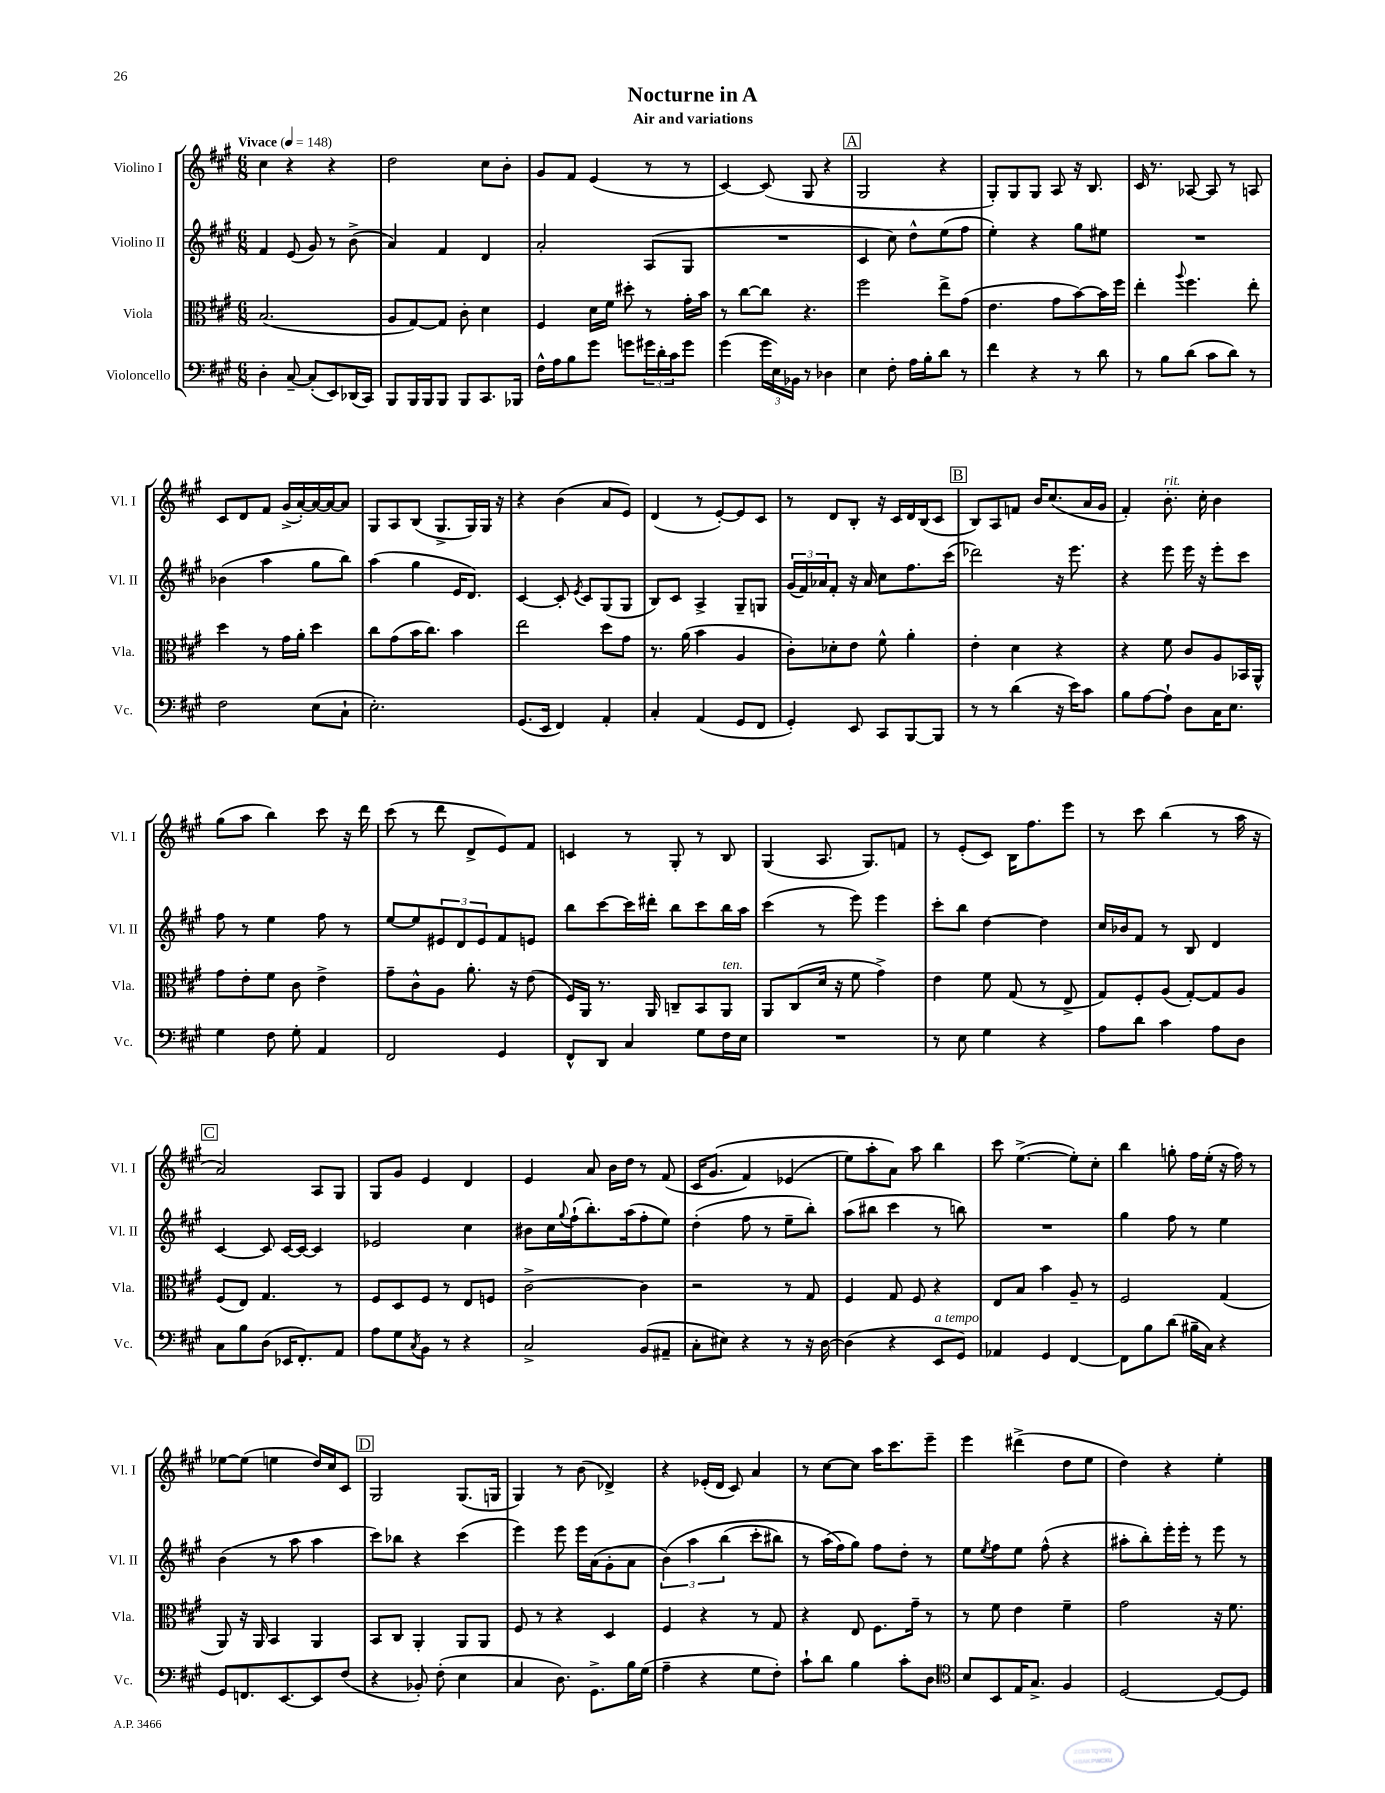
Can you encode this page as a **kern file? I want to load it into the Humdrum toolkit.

**kern	**kern	**kern	**kern
*staff4	*staff3	*staff2	*staff1
*clefF4	*clefC3	*clefG2	*clefG2
*k[f#c#g#]	*k[f#c#g#]	*k[f#c#g#]	*k[f#c#g#]
*M6/8	*M6/8	*M6/8	*M6/8
*MM148	*MM148	*MM148	*MM148
4D'	(2.B	4f#	4cc#
[8C#~	.	(8e	4r
(8C#']	.	8g#)	.
8EE)	.	8r	4r
(16DD-	.	(8b^	.
16CC#)	.	.	.
=	=	=	=
8BBB	8A	4a)	2dd
16BBB	[8G#)	.	.
16BBB	.	.	.
8BBB	8G#]	4f#	.
8BBB	8c#'	.	.
8.CC#	4d	4d	8cc#
.	.	.	8b'
16BBB-	.	.	.
=	=	=	=
16F#^^	4F#	2a'	8g#
16A	.	.	.
8B	.	.	8f#
8g#	16d	.	(4e
.	16f#	.	.
8g	8dd#'	.	.
24g#	8r	(8A	8r
24d'	.	.	.
24c#	.	.	.
8g#	16g#'	8G#	8r
.	16b	.	.
=	=	=	=
(4g#	8r	2.r	[4c#)
.	[8cc#	.	.
24g#	8cc#]	.	(8c#]
24E)	.	.	.
24BB-	.	.	.
8r	4.r	.	8G#
4D-	.	.	4r
=	=	=	=
4E	2ff#	4c#	2G#
8F#'	.	8cc#)	.
16A	.	8dd^^	.
16B'	.	.	.
8d	8ee^	(8ee	4r
8r	(8g#	8ff#	.
=	=	=	=
4f#	4.e	4ee')	8G#')
.	.	.	8G#
4r	.	4r	8G#
.	8g#	.	8A
8r	[8b)	8gg#	16r
.	.	.	8.B
8d	16b]	8ee#	.
.	16ff#	.	.
=	=	=	=
8r	4ee'	2.r	16c#
.	.	.	8.r
8B	.	.	.
.	8qqaa	.	.
(8d	4.ff#	.	[8A-
8c#	.	.	8A-]
8d)	.	.	8r
8r	8ee'	.	8A
=	=	=	=
2F#	4dd	(4b-	8c#
.	.	.	8d
.	8r	4aa	8f#
.	16g#	.	(16g#^
.	16a'	.	[16a')
(8E	4dd	8gg#	16a_
.	.	.	16a_
8C#`	.	8bb)	8a]
=	=	=	=
2.E')	8cc#	(4aa	8G#
.	(8g#	.	8A
.	16b	4gg#	(8B
.	8.cc#)	.	.
.	.	.	8.G#^
.	4b	16e	.
.	.	8.d)	16G#)
.	.	.	16G#
.	.	.	16r
=	=	=	=
(8.GG#	2ee	[4c#	4r
16EE	.	.	.
4FF#)	.	8c#']	(4b
.	.	8qe	.
.	.	8c#	.
4AA'	8dd	(8G#	8a
.	8g#	8G#	8e)
=	=	=	=
4C#'	8.r	8B)	(4d
.	.	8c#	.
.	(16a	.	.
(4AA	4b	4A^	8r
.	.	.	[8e')
8GG#	4A	8G#~	8e]
8FF#	.	8G	8c#
=	=	=	=
4GG#')	8c#')	(24g#	8r
.	.	24f#)	.
.	.	24a-	.
.	8d-'	8f#'	8d
8EE	8e	16r	8B'
.	.	16a-	.
8CC#	8f#^^	8cc#	16r
.	.	.	16c#
[8BBB	4a'	8.ff#	16d
.	.	.	(16B
8BBB]	.	.	8c#
.	.	(16ccc#	.
=	=	=	=
8r	4e'	2ddd-)	8B)
8r	.	.	8A
(4d	4d	.	8f
.	.	.	16b
.	.	.	(8.cc#
16r	4r	16r	.
16e)	.	8.eee	.
8c#	.	.	16a
.	.	.	16g#
=	=	=	=
8B	4r	4r	4f#')
[8A	.	.	.
8A`]	8f#	8eee	8.b'
8D	8c#	16eee	.
.	.	16r	16cc#'
16C#	8A	8eee'	4b
8.E	.	.	.
.	16BB-	8ccc#	.
.	16AA^^	.	.
=	=	=	=
4G#	8g#	8ff#	(8gg#
.	8e'	8r	8aa
8F#	8f#	4ee	4bb)
8G#'	8c#	.	.
4AA	4e^	8ff#	8ccc#
.	.	8r	16r
.	.	.	16ddd
=	=	=	=
2FF#	8g#~	[8ee	(8ccc#
.	8c#^^	8ee]	8r
.	8A	12e#	8ddd
.	.	12d	.
.	8.a'	.	8d^
.	.	12e#	.
4GG#	.	8f#	8e)
.	16r	.	.
.	(8e	8e	8f#
=	=	=	=
8FF#^^	16F#)	8bb	4c
.	16AA	.	.
8DD	8.r	[8ccc#	.
4C#	.	16ccc#]	8r
.	16AA	16ddd#'	.
.	8C~	8bb	8G#'
8G#	8BB	8ccc#	8r
16F#	8AA	16bb	8B
16E	.	16aa	.
=	=	=	=
2.r	8AA	(4ccc#	(4G#
.	(8C#	.	.
.	16d	8r	8.A
.	16r	.	.
.	8f#	8eee)	.
.	.	.	8.G#)
.	4g#^)	4eee	.
.	.	.	8f
=	=	=	=
8r	4e	8ccc#'	8r
8E	.	8bb	(8e'
4G#	8f#	[4dd	8c#)
.	(8G#	.	16B
.	.	.	8.ff#
4r	8r	4dd]	.
.	8E^	.	8eee
=	=	=	=
8A	8G#)	16cc#	8r
.	.	16b-	.
8d	8F#'	8f#	8ccc#
4c#	(8A	8r	(4bb
.	[8G#')	8B	.
8A	8G#]	4d	8r
8D	8A	.	16aa
.	.	.	16r
=	=	=	=
8C#	(8F#	[4c#	2a)
8B	8E)	.	.
(8D	4.G#	8c#]	.
16EE-	.	[16c#	.
8.FF#')	.	16c#_	.
.	.	4c#]	8A
8AA	8r	.	8G#
=	=	=	=
8A	8F#	2e-	8G#
8G#	8D	.	8g#
8qC#	.	.	.
8BB	8F#	.	4e
8r	8r	.	.
4r	8E	4cc#	4d
.	8F	.	.
=	=	=	=
2C#^	[2c#^	8b#	4e
.	.	16cc#	.
.	.	8qqgg#	.
.	.	(16ff#`	.
.	.	8.bb')	8a
.	.	.	16b
.	.	(16aa	16dd
(8BB	4c#]	8ff#'	8r
8AA#~	.	8ee)	(8f#
=	=	=	=
8C#'	2r	(4dd'	16c#
.	.	.	&(8.g#
8E#)	.	.	.
4r	.	8ff#	4f#)
.	.	8r	.
8r	8r	8ee~	(4e-
16r	8G#	8bb')	.
[16D	.	.	.
=	=	=	=
(4D]	4F#	(8aa	8ee)
.	.	8bb#	8aa'
4r	8G#	4ccc#	8a&)
.	8F#	.	8aa
8EE	4r	8r	4bb
8GG#)	.	8bb)	.
=	=	=	=
4AA-	8E	2.r	8ccc#
.	8B	.	([4.ee^
4GG#	4b	.	.
[4FF#	8A~	.	8ee'])
.	8r	.	8cc#'
=	=	=	=
8FF#]	2F#	4gg#	4bb
8B	.	.	.
(8d	.	8ff#	8gg'
16B#~	.	8r	16ff#
16C#)	.	.	(16ee'
4r	(4G#	4ee	16r
.	.	.	16ff#)
.	.	.	8r
=	=	=	=
8GG#	8AA)	(4b	[8ee-
8.FF	16r	.	(8ee-]
.	16AA	.	.
.	4BB	8r	4ee
[8.EE	.	.	.
.	.	8aa	.
8EE]	4AA	4aa	16dd)
.	.	.	16cc#
(8F#	.	.	8c#
=	=	=	=
4r	8BB	8ccc#)	2G#
.	8C#	8bb-	.
8BB-')	4AA'	4r	.
(8F#'	.	.	.
4E	8AA	(4ccc#	(8.G#
.	8AA	.	.
.	.	.	16G
=	=	=	=
4C#	8F#	4eee)	4G#)
.	8r	.	.
8.D)	4r	8eee	8r
.	.	16eee	(8b
8.GG#^	.	(16a	.
.	4D	8g#'	4d-^)
16B	.	8a	.
(16G#	.	.	.
=	=	=	=
4A~	4F#	&(6b)	4r
.	.	6aa	.
4r	4r	.	(16e-'
.	.	.	16d
.	.	(6bb	.
.	.	.	8c#)
8G#	8r	8ccc#'	4a
8F#')	8G#	8bb#)	.
=	=	=	=
8c#`	4r	8r	8r
8d	.	(16aa	[8cc#
.	.	16ff#&)	.
4B	8E	8gg#)	8cc#]
.	8.F#	8ff#	16aa
.	.	.	8.ccc#
8c#'	.	8dd'	.
.	16g#~	.	.
8D	8r	8r	8eee~
=	=	=	=
*clefC4	*	*	*
8B	8r	8ee	4eee
.	.	8qee	.
8BB	8f#	8ff#	.
16E	4e	8ee	(4ddd#^
8.G#^	.	.	.
.	.	(8ff#^^	.
4F#	4f#~	4r	8dd
.	.	.	8ee
=	=	=	=
[2D	2g#	8aa#'	4dd)
.	.	8bb')	.
.	.	16eee'	4r
.	.	16eee'	.
.	.	8r	.
8D_	16r	8eee	4ee'
.	8.f#	.	.
8D]	.	8r	.
==	==	==	==
*-	*-	*-	*-
